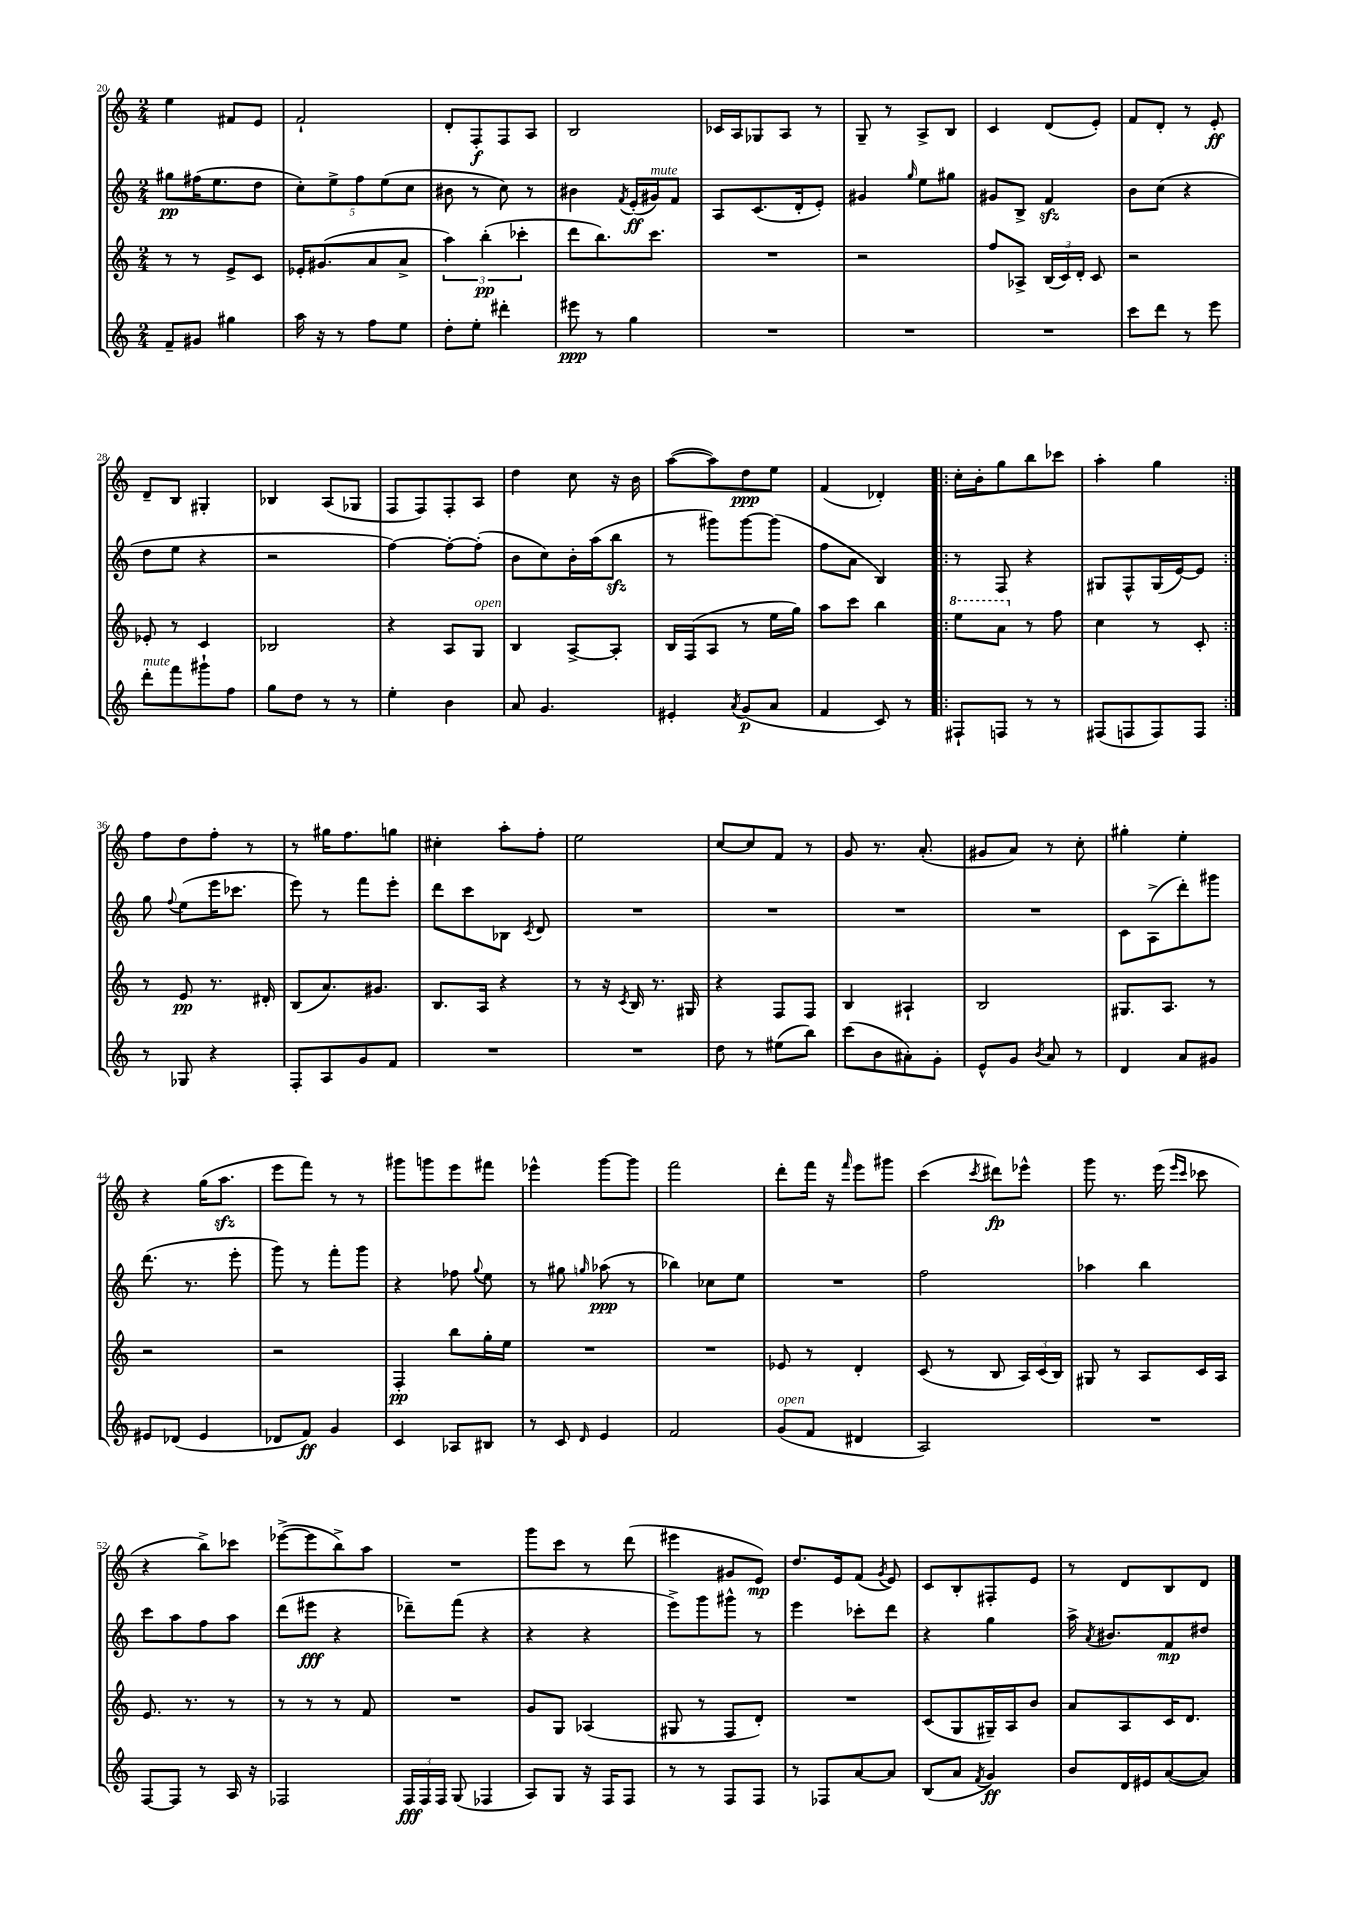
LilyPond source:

<<
\new StaffGroup <<
\new Staff = "s0" {
    \clef treble \key c \major \numericTimeSignature \time 2/4
    \autoBeamOff e''4 fis'8[ e'8] |
    f'2-! |
    d'8[-. f8-.\f f8 a8] |
    b2 |
    ces'16[ a16 ges8 a8] r8 |
    g8-- r8 a8[-> b8] |
    c'4 d'8[( e'8]-.) |
    f'8[ d'8]-. r8 e'8-.\ff |
    d'8[-- b8] gis4-. |
    bes4 a8[( ges8] |
    f8[ f8) f8-. a8] |
    d''4 c''8 r16 b'16 |
    a''8[~( a''8) d''8\ppp e''8] |
    f'4( des'4-.) |
    \repeat volta 2 { c''16[-. b'16-. g''8 b''8 ces'''8] |
    a''4-. g''4 | }
    f''8[ d''8 f''8]-. r8 |
    r8 gis''16[ f''8. g''8] |
    cis''4-. a''8[-. f''8]-. |
    e''2 |
    c''8[~ c''8 f'8] r8 |
    g'8 r8. a'8.-.( |
    gis'8[ a'8]) r8 c''8-. |
    gis''4-. e''4-. |
    r4 g''16[( a''8.]\sfz |
    e'''8[ f'''8]) r8 r8 |
    gis'''8[ g'''8 e'''8 fis'''8] |
    ees'''4-^ g'''8[~ g'''8] |
    f'''2 |
    d'''8[-. f'''16] r16 \grace { f'''16 } e'''8[ gis'''8] |
    c'''4( \acciaccatura { c'''8 } dis'''8[\fp) ees'''8]-^ |
    g'''8 r8. e'''16( \grace { e'''16[ c'''16] } ces'''8 |
    r4 b''8[->) ces'''8] |
    ees'''8[~->( ees'''8 b''8->) a''8] |
    R2 |
    g'''8[ c'''8] r8 d'''8( |
    eis'''4 gis'8[ e'8]\mp) |
    d''8.[ e'16 f'8]( \acciaccatura { g'8 } e'8) |
    c'8[ b8-. fis8-. e'8] |
    r8 d'8[ b8 d'8] \bar "|." |
}
\new Staff = "s1" {
    \clef treble \key c \major \numericTimeSignature \time 2/4
    \autoBeamOff gis''8[\pp fis''16( e''8. d''8] |
    \tuplet 5/4 { c''8[-.) e''8-> f''8 e''8( c''8] } |
    bis'8 r8 c''8) r8 |
    bis'4 \acciaccatura { f'8 } e'16[-.\ff( gis'16^\markup { \italic "mute" }) f'8] |
    a8[ c'8.( d'16-. e'8]-.) |
    gis'4 \grace { g''16 } e''8[ gis''8] |
    gis'8[ b8]-> f'4\sfz |
    b'8[ c''8]( r4 |
    d''8[ e''8] r4 |
    r2 |
    f''4~) f''8[~-. f''8]-.( |
    b'8[ c''8) b'16-. a''16( b''8]\sfz |
    r8 gis'''8[) gis'''8~ gis'''8]( |
    f''8[ a'8] b4) |
    \repeat volta 2 { r8 f8 r4 |
    gis8[ f8-^ gis16( e'16~) e'8] | }
    g''8 \appoggiatura { f''8 } e''8[( e'''16 ces'''8.] |
    e'''8) r8 f'''8[ e'''8]-. |
    d'''8[ c'''8 bes8] \acciaccatura { c'8 } d'8 |
    R2 |
    R2 |
    R2 |
    R2 |
    c'8[ a8->( d'''8-.) gis'''8] |
    d'''8.( r8. e'''8-. |
    g'''8) r8 f'''8[-. g'''8] |
    r4 fes''8 \appoggiatura { g''8 } e''8 |
    r8 gis''8 \grace { g''16 } aes''8\ppp( r8 |
    bes''4) ces''8[ e''8] |
    R2 |
    f''2 |
    aes''4 b''4 |
    c'''8[ a''8 f''8 a''8] |
    d'''8[( eis'''8]\fff r4 |
    des'''8[--) f'''8]( r4 |
    r4 r4 |
    e'''8[->) g'''8 gis'''8]-^ r8 |
    e'''4 ces'''8[-. d'''8] |
    r4 g''4 |
    a''16-> \acciaccatura { a'8 } bis'8.[ f'8\mp dis''8] \bar "|." |
}
\new Staff = "s2" {
    \clef treble \key c \major \numericTimeSignature \time 2/4
    \autoBeamOff r8 r8 e'8[-> c'8] |
    ees'16[-. gis'8.( a'8 a'8]-> |
    \tuplet 3/2 { a''4) b''4-.\pp( ces'''4-. } |
    d'''8[ b''8.) c'''8.] |
    R2 |
    r2 |
    f''8[ aes8]-> \tuplet 3/2 { b16[( c'16) d'16]-. } c'8 |
    r2 |
    ees'8-. r8 c'4 |
    bes2 |
    r4 a8[ g8]^\markup { \italic "open" } |
    b4 a8[~-> a8]-. |
    b16[ f16( a8] r8 e''16[ g''16]) |
    a''8[ c'''8] b''4 |
    \repeat volta 2 { \ottava #1 e'''8[ a''8] \ottava #0 r8 f''8 |
    c''4 r8 c'8-. | }
    r8 e'8\pp r8. dis'16-. |
    b8[( a'8.) gis'8.] |
    b8.[ a16] r4 |
    r8 r16 \acciaccatura { c'8 } b16 r8. gis16 |
    r4 f8[ f8] |
    b4 ais4-! |
    b2 |
    gis8.[ a8.] r8 |
    r2 |
    r2 |
    f4-.\pp b''8[ g''16-. e''16] |
    R2 |
    R2 |
    ees'8 r8 d'4-. |
    c'8( r8 b8 \tuplet 3/2 { a16[) c'16( b16]) } |
    gis8 r8 a8[ c'16 a16] |
    e'8. r8. r8 |
    r8 r8 r8 f'8 |
    R2 |
    g'8[ g8] aes4( |
    gis8 r8 f8[ d'8]-.) |
    R2 |
    c'8[( g8 gis16--) a16 b'8] |
    a'8[ a8 c'16 d'8.] \bar "|." |
}
\new Staff = "s3" {
    \clef treble \key c \major \numericTimeSignature \time 2/4
    \autoBeamOff f'8[-- gis'8] gis''4 |
    a''16 r16 r8 f''8[ e''8] |
    d''8[-. e''8]-. dis'''4-. |
    eis'''8\ppp r8 g''4 |
    R2 |
    R2 |
    R2 |
    c'''8[ d'''8] r8 e'''8 |
    d'''8[-.^\markup { \italic "mute" } f'''8 gis'''8-! f''8] |
    g''8[ d''8] r8 r8 |
    e''4-. b'4 |
    a'8 g'4. |
    eis'4-. \acciaccatura { a'8 } g'8[\p( a'8] |
    f'4 c'8) r8 |
    \repeat volta 2 { fis8[-! f8] r8 r8 |
    fis8[( f8 f8) f8] | }
    r8 ges8 r4 |
    f8[-. a8 g'8 f'8] |
    R2 |
    R2 |
    d''8 r8 eis''8[( b''8]) |
    c'''8[( b'8 ais'8-.) g'8]-. |
    e'8[-^ g'8] \acciaccatura { b'8 } a'8 r8 |
    d'4 a'8[ gis'8] |
    eis'8[ des'8]( eis'4 |
    des'8[ f'8]\ff) g'4 |
    c'4 aes8[ bis8] |
    r8 c'8 \grace { d'16 } e'4 |
    f'2 |
    g'8[^\markup { \italic "open" }( f'8] dis'4 |
    a2) |
    R2 |
    f8[~ f8] r8 a16 r16 |
    fes2 |
    \tuplet 3/2 { f16[\fff f16 f16] } g8( fes4 |
    a8[) g8] r16 f16[ f8] |
    r8 r8 f8[ f8] |
    r8 fes8[ a'8~ a'8] |
    b8[( a'8] \acciaccatura { f'8 } g'4\ff) |
    b'8[ d'16 eis'16 a'8~( a'8]) \bar "|." |
}
>>
>>
\layout { \context { \Score currentBarNumber = #20 } }
